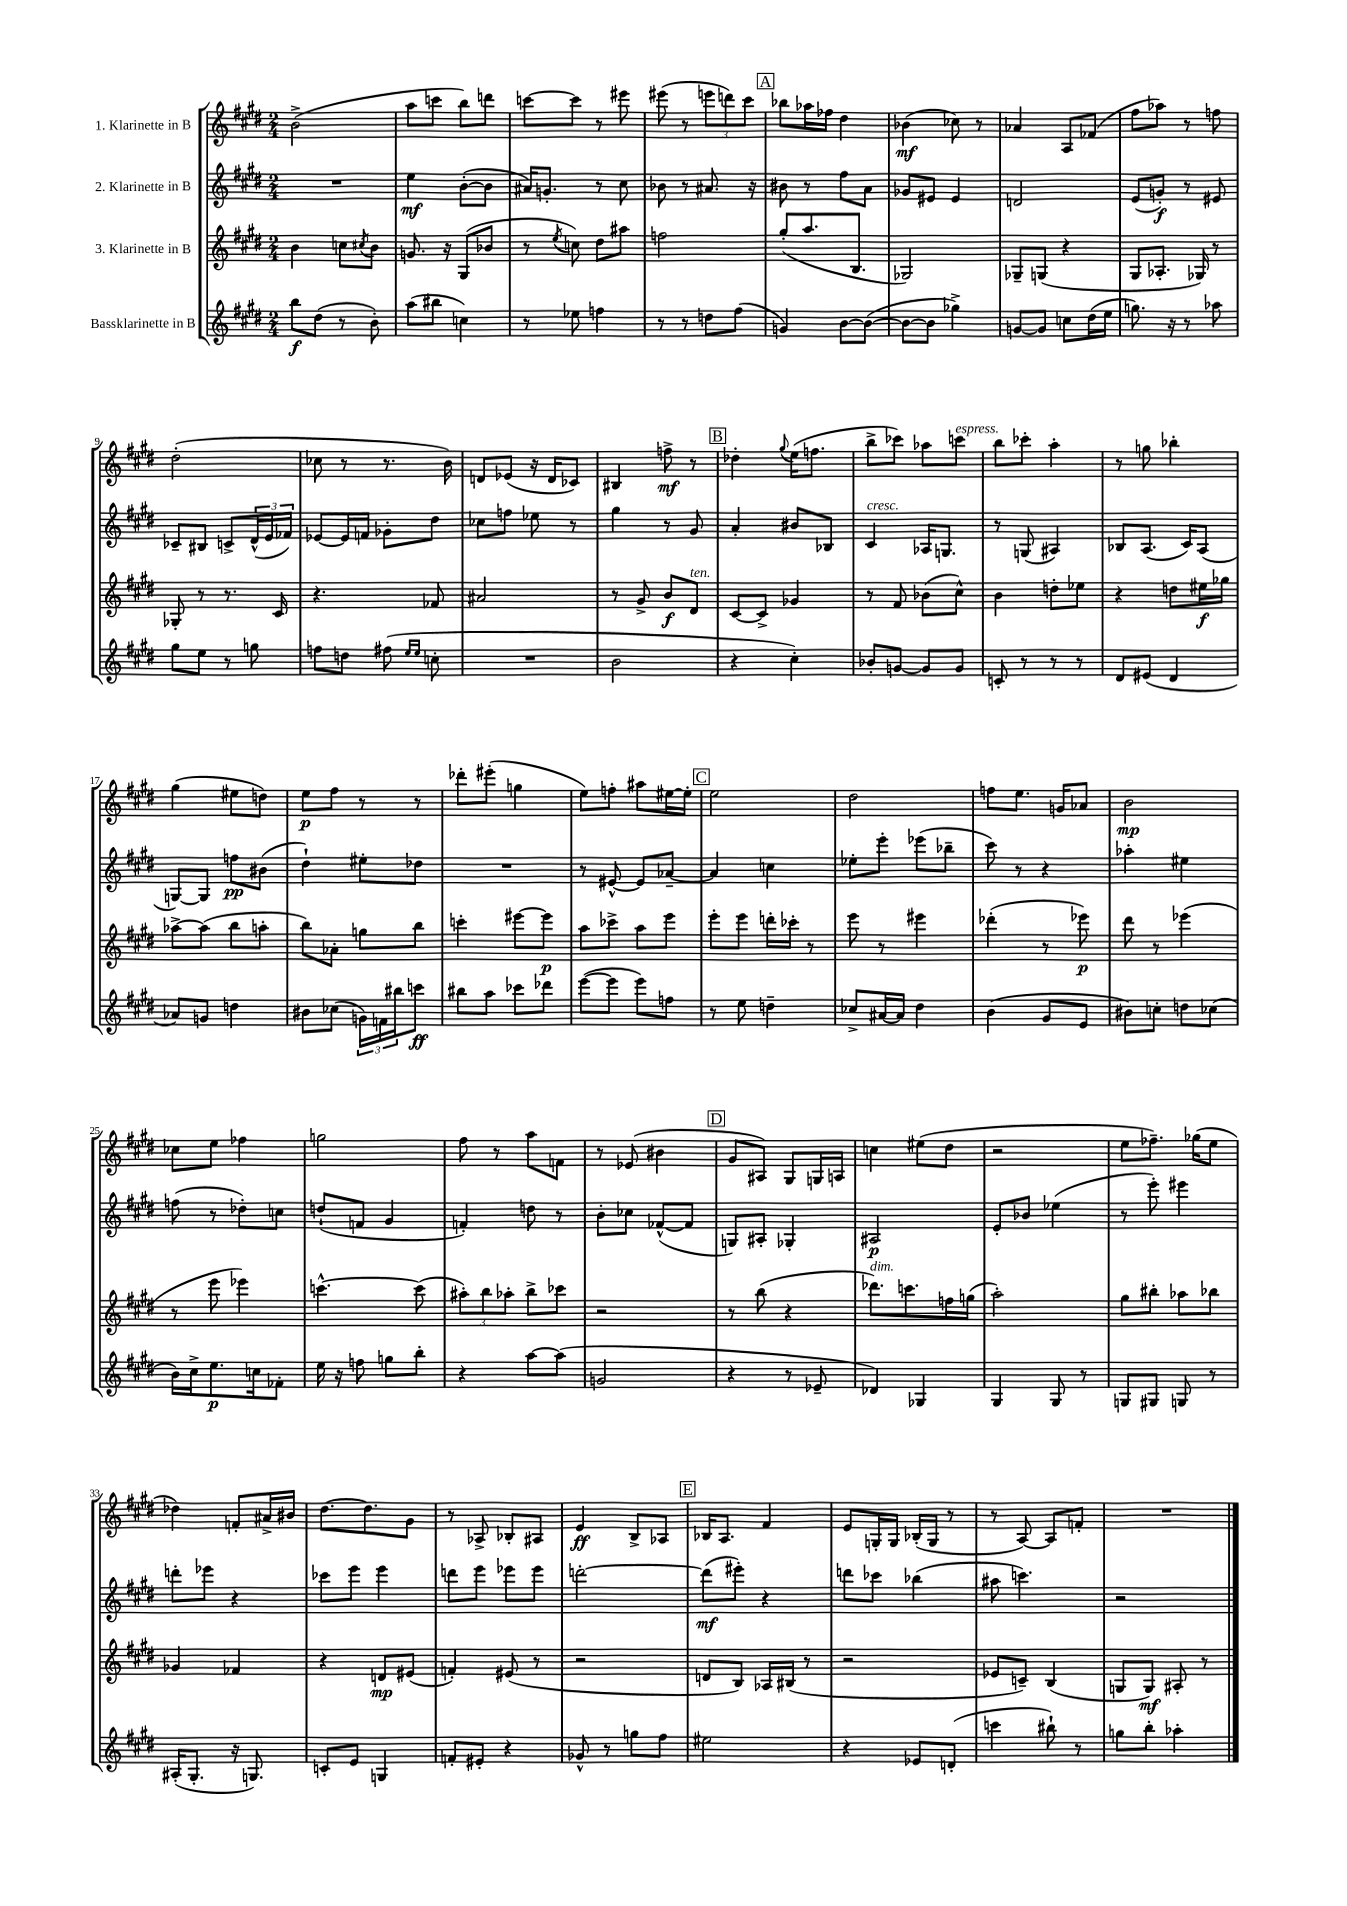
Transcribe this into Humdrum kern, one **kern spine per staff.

**kern	**dynam	**kern	**dynam	**kern	**dynam	**kern	**dynam
*part4	*part4	*part3	*part3	*part2	*part2	*part1	*part1
*staff4	*staff4	*staff3	*staff3	*staff2	*staff2	*staff1	*staff1
*I"Bassklarinette in B	*	*I"3. Klarinette in B	*	*I"2. Klarinette in B	*	*I"1. Klarinette in B	*
*clefG2	*	*clefG2	*	*clefG2	*	*clefG2	*
*k[f#c#g#d#]	*	*k[f#c#g#d#]	*	*k[f#c#g#d#]	*	*k[f#c#g#d#]	*
*M2/4	*	*M2/4	*	*M2/4	*	*M2/4	*
=1	=1	=1	=1	=1	=1	=1	=1
8bb\L	f	4b\	.	2r	.	(2b^\	.
(8dd#\J	.	.	.	.	.	.	.
8r	.	8ccn\L	.	.	.	.	.
.	.	8qcc#X/	.	.	.	.	.
8b'\)	.	8b\J	.	.	.	.	.
=2	=2	=2	=2	=2	=2	=2	=2
(8aa\L	.	8.gn/	.	4ee\	mf	8aa\L	.
8bb#X\J	.	.	.	.	.	8cccn\J	.
.	.	16r	.	.	.	.	.
4ccn\)	.	(8G#/L	.	([8b'\L	.	8bb\L)	.
.	.	8b-X/J	.	8b\J]	.	8dddn\J	.
=3	=3	=3	=3	=3	=3	=3	=3
8r	.	8r	.	16a#X/KL)	.	[8cccn\L	.
.	.	.	.	8.gn'/J	.	.	.
.	.	8qee/	.	.	.	.	.
8ee-X\	.	8ccn\)	.	.	.	8ccc\J]	.
4ffn\	.	8dd#\L	.	8r	.	8r	.
.	.	8aa#X\J	.	8cc#\	.	8eee#X\	.
=4	=4	=4	=4	=4	=4	=4	=4
8r	.	2ffn\	.	8b-X\	.	(8eee#X\	.
8r	.	.	.	8r	.	8r	.
8ddn\L	.	.	.	8.a#X/	.	12eeen\L	.
.	.	.	.	.	.	12dddn\)	.
(8ff#\J	.	.	.	.	.	.	.
.	.	.	.	.	.	12ccc#\J	.
.	.	.	.	16r	.	.	.
!!LO:REH:place=s1:t=A
=5	=5	=5	=5	=5	=5	=5	=5
4gn/)	.	(8gg#'/L	.	8b#X\	.	8bb-X\L	.
.	.	8.aa/	.	8r	.	16aa-X\L	.
.	.	.	.	.	.	16ff-X\JJ	.
[8b\L	.	.	.	8ff#\L	.	4dd#\	.
.	.	8.B/J	.	.	.	.	.
(8b\J_	.	.	.	8a\J	.	.	.
=6	=6	=6	=6	=6	=6	=6	=6
8b\L_	.	2G-X/)	.	8g-X/L	.	(4b-X\	mf
8b\J]	.	.	.	8e#X/J	.	.	.
4gg-X^\)	.	.	.	4e#/	.	8cc-X\)	.
.	.	.	.	.	.	8r	.
=7	=7	=7	=7	=7	=7	=7	=7
[8gn/L	.	8G-X~/L	.	2dn/	.	4a-X/	.
8g/J]	.	(8Gn/J	.	.	.	.	.
8ccn\L	.	4r	.	.	.	8A/L	.
(16dd#\L	.	.	.	.	.	(8f-X/J	.
16ee\JJ	.	.	.	.	.	.	.
=8	=8	=8	=8	=8	=8	=8	=8
8.ggn\)	.	8G#/L	.	(8e/L	.	8ff#\L	.
.	.	8.A-X'/J	.	8gn'/J)	f	8aa-X\J)	.
16r	.	.	.	.	.	.	.
8r	.	.	.	8r	.	8r	.
.	.	16G-X/)	.	.	.	.	.
8aa-X\	.	8r	.	8e#X/	.	8ffn\	.
!!LO:LB:g=z
=9	=9	=9	=9	=9	=9	=9	=9
8gg#\L	.	8G-X'/	.	8c-X~/L	.	(2dd#'\	.
8ee\J	.	8r	.	8B#X/J	.	.	.
8r	.	8.r	.	8cn^/L	.	.	.
8ggn\	.	.	.	(24d#^^/L	.	.	.
.	.	.	.	24e/	.	.	.
.	.	16c#/	.	.	.	.	.
.	.	.	.	24f-X/JJ)	.	.	.
=10	=10	=10	=10	=10	=10	=10	=10
8ffn\L	.	4.r	.	[8e-X/L	.	8cc-X\	.
8ddn\J	.	.	.	16e-/L]	.	8r	.
.	.	.	.	16fn/JJ	.	.	.
(8ff#X\	.	.	.	8g-X'\L	.	8.r	.
16qqee/LL	.	.	.	.	.	.	.
16qqee/JJ	.	.	.	.	.	.	.
8ccn'\	.	8f-X/	.	8dd#\J	.	.	.
.	.	.	.	.	.	16b\)	.
=11	=11	=11	=11	=11	=11	=11	=11
2r	.	2a#X/	.	8cc-X\L	.	8dn/L	.
.	.	.	.	8ffn\J	.	(8e-X/J	.
.	.	.	.	8ee-X\	.	16r	.
.	.	.	.	.	.	16d/KL	.
.	.	.	.	8r	.	8c-X/J)	.
=12	=12	=12	=12	=12	=12	=12	=12
2b\	.	8r	.	4gg#\	.	4B#X/	.
.	.	8g#^/	.	.	.	.	.
.	.	8b/L	f	8r	.	8ffn^\	mf
!	!	!LO:TX:a:i:t=ten.	!	!	!	!	!
.	.	8d#/J	.	8g#/	.	8r	.
!!LO:REH:place=s1:t=B
=13	=13	=13	=13	=13	=13	=13	=13
4r	.	[8c#/L	.	4a'/	.	4dd-X'\	.
.	.	8c#^/J]	.	.	.	.	.
.	.	.	.	.	.	8qqgg#/	.
4cc#'\)	.	4g-X/	.	8b#X/L	.	(16ee\KL	.
.	.	.	.	.	.	8.ffn\J	.
.	.	.	.	8B-X/J	.	.	.
=14	=14	=14	=14	=14	=14	=14	=14
!	!	!	!	!LO:TX:a:i:t=cresc.	!	!	!
8b-X'/L	.	8r	.	4c#/	.	8bb^\L	.
[8gn/J	.	8f#/	.	.	.	8ccc-X\J)	.
8g/L]	.	(8b-X\L	.	16A-X/KL	.	8aa-X\L	.
.	.	.	.	8.Gn/J	.	.	.
!	!	!	!	!	!	!LO:TX:a:i:t=espress.	!
8g/J	.	8cc#^^\J)	.	.	.	8cccn\J	.
=15	=15	=15	=15	=15	=15	=15	=15
8cn'/	.	4b\	.	8r	.	8bb\L	.
8r	.	.	.	(8Gn/	.	8ccc-X'\J	.
8r	.	8ddn'\L	.	4A#X/)	.	4aa'\	.
8r	.	8ee-X\J	.	.	.	.	.
=16	=16	=16	=16	=16	=16	=16	=16
8d#/L	.	4r	.	8B-X/L	.	8r	.
(8e#X/J	.	.	.	(8.A/J	.	8ggn\	.
4d#/	.	8ddn\L	.	.	.	4bb-X'\	.
.	.	.	.	16c#/KL)	.	.	.
.	.	16ee#X\L	f	(8A/J	.	.	.
.	.	16gg-X\JJ	.	.	.	.	.
!!LO:LB:g=z
=17	=17	=17	=17	=17	=17	=17	=17
8a-X/L)	.	[8aa-X^\L	.	[8Gn/L)	.	(4gg#\	.
8gn/J	.	(8aa-\J]	.	8G/J]	.	.	.
4ddn\	.	8bb\L	.	8ffn\L	pp	8ee#X\L	.
.	.	8aan'\J	.	(8b#X\J	.	8ddn\J)	.
=18	=18	=18	=18	=18	=18	=18	=18
8b#X\L	.	8bb\L)	.	4dd#`\)	.	8ee\L	p
(8cc-X\J	.	8a-X'\J	.	.	.	8ff#\J	.
24gn\LL)	.	8ggn\L	.	8ee#X'\L	.	8r	.
24fn\	.	.	.	.	.	.	.
24bb#X\J	.	.	.	.	.	.	.
8cccn\J	ff	8bb\J	.	8dd-X\J	.	8r	.
=19	=19	=19	=19	=19	=19	=19	=19
8bb#X\L	.	4cccn'\	.	2r	.	8ddd-X'\L	.
8aa\J	.	.	.	.	.	(8eee#X'\J	.
8ccc-X\L	.	[8eee#X\L	.	.	.	4ggn\	.
8ddd-X\J	.	8eee#\J]	p	.	.	.	.
=20	=20	=20	=20	=20	=20	=20	=20
([8eee\L	.	8aa\L	.	8r	.	8ee\L)	.
8eee\J]	.	8ccc-X^\J	.	[8e#X^^/	.	8ffn'\J	.
8eee\L)	.	8aa\L	.	8e#/L]	.	8aa#X\L	.
8ffn\J	.	8eee\J	.	[8a-X~/J	.	[16ee#X\L	.
.	.	.	.	.	.	16ee#'\JJ]	.
!!LO:REH:place=s1:t=C
=21	=21	=21	=21	=21	=21	=21	=21
8r	.	8eee'\L	.	4a-/]	.	2ee\	.
8ee\	.	8eee\J	.	.	.	.	.
4ddn~\	.	16dddn'\LL	.	4ccn\	.	.	.
.	.	16ccc-X'\JJ	.	.	.	.	.
.	.	8r	.	.	.	.	.
=22	=22	=22	=22	=22	=22	=22	=22
8cc-X^/L	.	8eee\	.	8ee-X'\L	.	2dd#\	.
[16a#X/L	.	8r	.	8eee'\J	.	.	.
16a#/JJ]	.	.	.	.	.	.	.
4dd#\	.	4eee#X\	.	(8eee-X\L	.	.	.
.	.	.	.	8bb-X~\J	.	.	.
=23	=23	=23	=23	=23	=23	=23	=23
(4b\	.	(4ddd-X'\	.	8ccc#\)	.	8ffn\L	.
.	.	.	.	8r	.	8.ee\J	.
8g#/L	.	8r	.	4r	.	.	.
.	.	.	.	.	.	16gn/KL	.
8e/J	.	8eee-X\)	p	.	.	8a-X/J	.
=24	=24	=24	=24	=24	=24	=24	=24
8b#X\L)	.	8ddd#\	.	4aa-X'\	.	2b\	mp
8ccn'\J	.	8r	.	.	.	.	.
8ddn\L	.	(4eee-X\	.	4ee#X\	.	.	.
(8cc-X\J	.	.	.	.	.	.	.
!!LO:LB:g=z
=25	=25	=25	=25	=25	=25	=25	=25
16b\LL)	.	8r	.	(8ffn\	.	8cc-X\L	.
16cc#^\J	.	.	.	.	.	.	.
8.ee\	p	8eee\	.	8r	.	8ee\J	.
.	.	4eee-X\)	.	8dd-X'\L)	.	4ff-X\	.
16ccn\k	.	.	.	.	.	.	.
8f-X'\J	.	.	.	8ccn\J	.	.	.
=26	=26	=26	=26	=26	=26	=26	=26
16ee\	.	[4.cccn^^\	.	(8ddn`/L	.	2ggn\	.
16r	.	.	.	.	.	.	.
8ffn\	.	.	.	8fn/J	.	.	.
8ggn\L	.	.	.	4g#/	.	.	.
8bb'\J	.	(8ccc\]	.	.	.	.	.
=27	=27	=27	=27	=27	=27	=27	=27
4r	.	12aa#X'\L)	.	4fn'/)	.	8ff#\	.
.	.	12bb\	.	.	.	.	.
.	.	.	.	.	.	8r	.
.	.	12aa-X'\J	.	.	.	.	.
[8aa\L	.	8bb^\L	.	8ddn\	.	8aa\L	.
(8aa\J]	.	8ccc-X\J	.	8r	.	8fn\J	.
=28	=28	=28	=28	=28	=28	=28	=28
2gn/	.	2r	.	8b'\L	.	8r	.
.	.	.	.	8cc-X\J	.	(8e-X/	.
.	.	.	.	([8f-X^^/L	.	4b#X\	.
.	.	.	.	8f-/J]	.	.	.
!!LO:REH:place=s1:t=D
=29	=29	=29	=29	=29	=29	=29	=29
4r	.	8r	.	8Gn/L)	.	8g#/L	.
.	.	(8bb\	.	8A#X'/J	.	8A#X/J)	.
8r	.	4r	.	4G-X'/	.	8G#/L	.
8e-X~/	.	.	.	.	.	16Gn/L	.
.	.	.	.	.	.	16An/JJ	.
=30	=30	=30	=30	=30	=30	=30	=30
!	!	!LO:TX:a:i:t=dim.	!	!	!	!	!
4d-X/)	.	8.ddd-X\L)	.	2A#X/	p	4ccn\	.
.	.	8.cccn\	.	.	.	.	.
4G-X/	.	.	.	.	.	(8ee#X\L	.
.	.	16ffn\L	.	.	.	8dd#\J	.
.	.	(16ggn\JJ	.	.	.	.	.
=31	=31	=31	=31	=31	=31	=31	=31
4G#/	.	2aa'\)	.	8e'/L	.	2r	.
.	.	.	.	8b-X/J	.	.	.
8G#/	.	.	.	(4ee-X\	.	.	.
8r	.	.	.	.	.	.	.
=32	=32	=32	=32	=32	=32	=32	=32
8Gn/L	.	8gg#\L	.	8r	.	8ee\L	.
8G#X/J	.	8bb#X'\J	.	8eee'\)	.	8.ff-X~\J)	.
8Gn/	.	8aa-X\L	.	4eee#X\	.	.	.
.	.	.	.	.	.	(16gg-X\KL	.
8r	.	8bb-X\J	.	.	.	8ee\J	.
!!LO:LB:g=z
=33	=33	=33	=33	=33	=33	=33	=33
(16A#X'/KL	.	4g-X/	.	8dddn'\L	.	4dd-X\)	.
8.G#'/J	.	.	.	.	.	.	.
.	.	.	.	8eee-X\J	.	.	.
16r	.	4f-X/	.	4r	.	8fn'/L	.
8.Gn/)	.	.	.	.	.	.	.
.	.	.	.	.	.	16a#X^/L	.
.	.	.	.	.	.	16b#X/JJ	.
=34	=34	=34	=34	=34	=34	=34	=34
8cn'/L	.	4r	.	8ccc-X\L	.	[8.dd#\L	.
8e/J	.	.	.	8eee\J	.	.	.
.	.	.	.	.	.	8.dd#\]	.
4Gn/	.	8dn/L	mp	4eee\	.	.	.
.	.	(8e#X/J	.	.	.	8g#\J	.
=35	=35	=35	=35	=35	=35	=35	=35
8fn'/L	.	4fn'/)	.	8dddn\L	.	8r	.
8e#X'/J	.	.	.	8eee\J	.	8A-X^/	.
4r	.	(8e#X/	.	8eee-X\L	.	8B-X'/L	.
.	.	8r	.	8eee-\J	.	8A#X/J	.
=36	=36	=36	=36	=36	=36	=36	=36
8g-X^^/	.	2r	.	[2dddn'\	.	4e/	ff
8r	.	.	.	.	.	.	.
8ggn\L	.	.	.	.	.	8B^/L	.
8ff#\J	.	.	.	.	.	8A-X/J	.
!!LO:REH:place=s1:t=E
=37	=37	=37	=37	=37	=37	=37	=37
2ee#X\	.	8dn/L	.	(8ddd\L]	mf	16B-X/KL	.
.	.	.	.	.	.	8.A/J	.
.	.	8B/J)	.	8eee#X'\J)	.	.	.
.	.	16A-X/LL	.	4r	.	4f#/	.
.	.	(16B#X/JJ	.	.	.	.	.
.	.	8r	.	.	.	.	.
=38	=38	=38	=38	=38	=38	=38	=38
4r	.	2r	.	8dddn\L	.	8e/L	.
.	.	.	.	8ccc-X\J	.	16Gn'/L	.
.	.	.	.	.	.	16G/JJ	.
8e-X/L	.	.	.	(4bb-X\	.	(16B-X'/LL	.
.	.	.	.	.	.	16G/JJ	.
(8dn'/J	.	.	.	.	.	8r	.
=39	=39	=39	=39	=39	=39	=39	=39
4cccn\	.	8e-X/L	.	8aa#X\	.	8r	.
.	.	8cn~/J)	.	4.cccn\)	.	[8A/)	.
8bb#X`\)	.	(4B/	.	.	.	8A/L]	.
8r	.	.	.	.	.	8fn'/J	.
=40	=40	=40	=40	=40	=40	=40	=40
8ggn\L	.	8Gn/L	.	2r	.	2r	.
8bb'\J	.	8G/J)	mf	.	.	.	.
4aa-X'\	.	8A#X'/	.	.	.	.	.
.	.	8r	.	.	.	.	.
==	==	==	==	==	==	==	==
*-	*-	*-	*-	*-	*-	*-	*-
